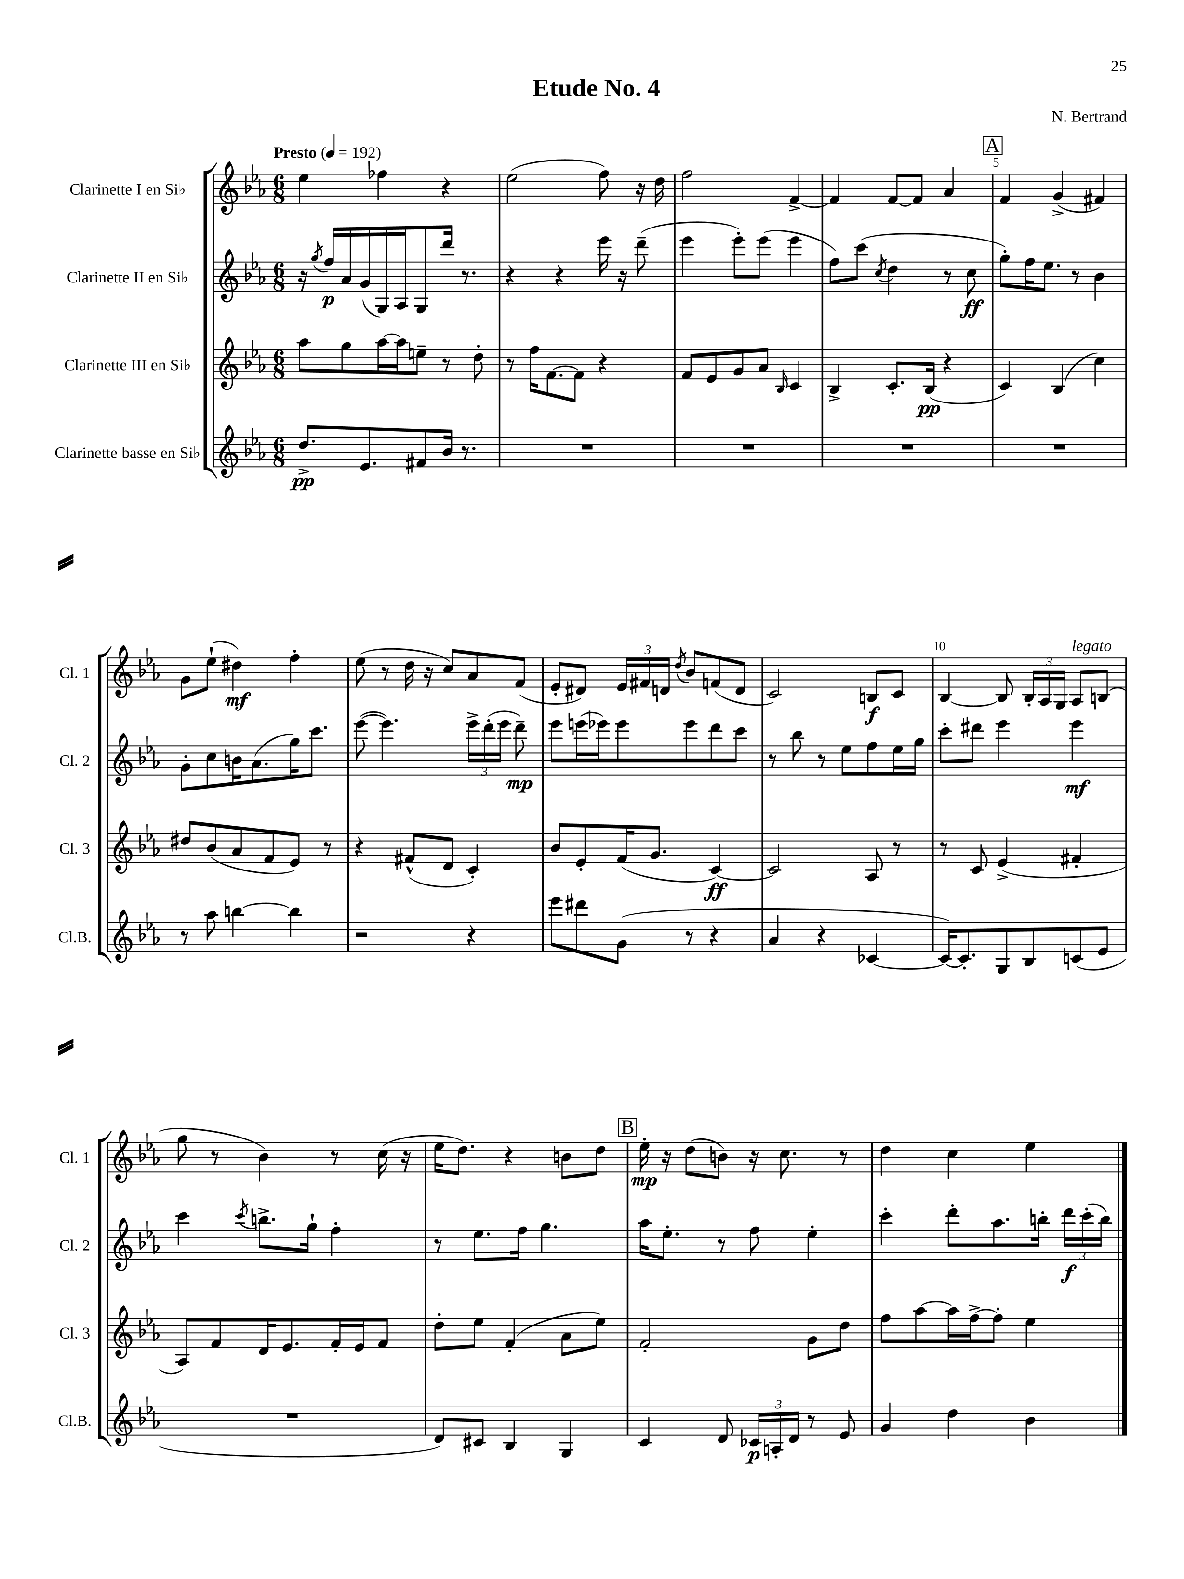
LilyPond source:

\header { title = "Etude No. 4" composer = "N. Bertrand" }
<<
\new StaffGroup <<
\new Staff = "s0" \with { instrumentName = "Clarinette I en Sib" shortInstrumentName = "Cl. 1" } {
    \clef treble \key ees \major \numericTimeSignature \time 6/8 \tempo "Presto" 4 = 192
    \autoBeamOff ees''4 fes''4 r4 |
    ees''2( f''8) r16 d''16 |
    f''2 f'4~-> |
    f'4 f'8[~ f'8] aes'4 |
    \mark \markup { \box "A" } f'4 g'4->( fis'4) |
    g'8[ ees''8]-!( dis''4\mf) f''4-. |
    ees''8( r8 d''16 r16 c''8[) aes'8 f'8]( |
    ees'8[-. dis'8]) \tuplet 3/2 { ees'16[ fis'16 d'16] } \acciaccatura { d''8 } bes'8[ f'8( d'8] |
    c'2) b8[\f c'8] |
    bes4~ bes8 \tuplet 3/2 { bes16[-. aes16 g16] } aes8[^\markup { \italic "legato" } b8]( |
    g''8 r8 bes'4) r8 c''16( r16 |
    ees''16[ d''8.]) r4 b'8[ d''8] |
    \mark \markup { \box "B" } ees''16-.\mp r16 d''8[( b'8]) r16 c''8. r8 |
    d''4 c''4 ees''4 \bar "|." |
}
\new Staff = "s1" \with { instrumentName = "Clarinette II en Sib" shortInstrumentName = "Cl. 2" } {
    \clef treble \key ees \major \numericTimeSignature \time 6/8
    \autoBeamOff r16 \acciaccatura { g''8 } f''16[\p aes'16 g'16( g16) aes16 g8 d'''16] r8. |
    r4 r4 ees'''16 r16 d'''8--( |
    ees'''4 ees'''8[-.) ees'''8]( ees'''4 |
    f''8[) c'''8]( \acciaccatura { c''8 } d''4 r8 c''8\ff |
    \mark \markup { \box "A" } g''8[-.) f''16 ees''8.] r8 bes'4 |
    g'8[-. c''8 b'16 aes'8.( g''16) c'''8.] |
    ees'''8~( ees'''4.) \tuplet 3/2 { ees'''16[-> d'''16-.( ees'''16] } d'''8--\mp) |
    ees'''8[ e'''16( ees'''16) ees'''8 ees'''8 d'''8 c'''8] |
    r8 bes''8 r8 ees''8[ f''8 ees''16 g''16] |
    c'''8[-. dis'''8] ees'''4 ees'''4\mf |
    c'''4 \acciaccatura { c'''8 } b''8.[-> g''16]-! f''4-. |
    r8 ees''8.[ f''16] g''4. |
    \mark \markup { \box "B" } aes''16[ ees''8.]-. r8 f''8 ees''4-. |
    c'''4-. d'''8[-. aes''8. b''16]-. \tuplet 3/2 { d'''16[\f c'''16-.( b''16]) } \bar "|." |
}
\new Staff = "s2" \with { instrumentName = "Clarinette III en Sib" shortInstrumentName = "Cl. 3" } {
    \clef treble \key ees \major \numericTimeSignature \time 6/8
    \autoBeamOff aes''8[ g''8 aes''16~ aes''16 e''8]-- r8 d''8-. |
    r8 f''16[ f'8.~ f'8] r4 |
    f'8[ ees'8 g'8 aes'8] \grace { bes16 } c'4 |
    bes4-> c'8.[-. bes16]\pp( r4 |
    \mark \markup { \box "A" } c'4) bes4( c''4) |
    dis''8[ bes'8( aes'8 f'8 ees'8]) r8 |
    r4 fis'8[-^( d'8] c'4-.) |
    bes'8[ ees'8-. f'16( g'8.] c'4~\ff) |
    c'2 aes8 r8 |
    r8 c'8 ees'4->( fis'4-. |
    aes8[) f'8 d'16 ees'8. f'16-. ees'16 f'8] |
    d''8[-. ees''8] f'4-.( aes'8[ ees''8]) |
    \mark \markup { \box "B" } f'2-. g'8[ d''8] |
    f''8[ aes''8~ aes''16 f''16~-> f''8]-. ees''4 \bar "|." |
}
\new Staff = "s3" \with { instrumentName = "Clarinette basse en Sib" shortInstrumentName = "Cl.B." } {
    \clef treble \key ees \major \numericTimeSignature \time 6/8
    \autoBeamOff d''8.[->\pp ees'8. fis'8 bes'16] r8. |
    R2. |
    R2. |
    R2. |
    \mark \markup { \box "A" } R2. |
    r8 aes''8 b''4~ b''4 |
    r2 r4 |
    ees'''8[ dis'''8 g'8]( r8 r4 |
    aes'4 r4 ces'4~ |
    ces'16[~) ces'8.-. g8 bes8 c'8( ees'8] |
    R2. |
    d'8[) cis'8] bes4 g4 |
    \mark \markup { \box "B" } c'4 d'8 \tuplet 3/2 { ces'16[\p a16-. d'16] } r8 ees'8 |
    g'4 d''4 bes'4 \bar "|." |
}
>>
>>
\layout { \context { \Score \override BarNumber.break-visibility = ##(#f #t #t) barNumberVisibility = #(every-nth-bar-number-visible 5) } }
